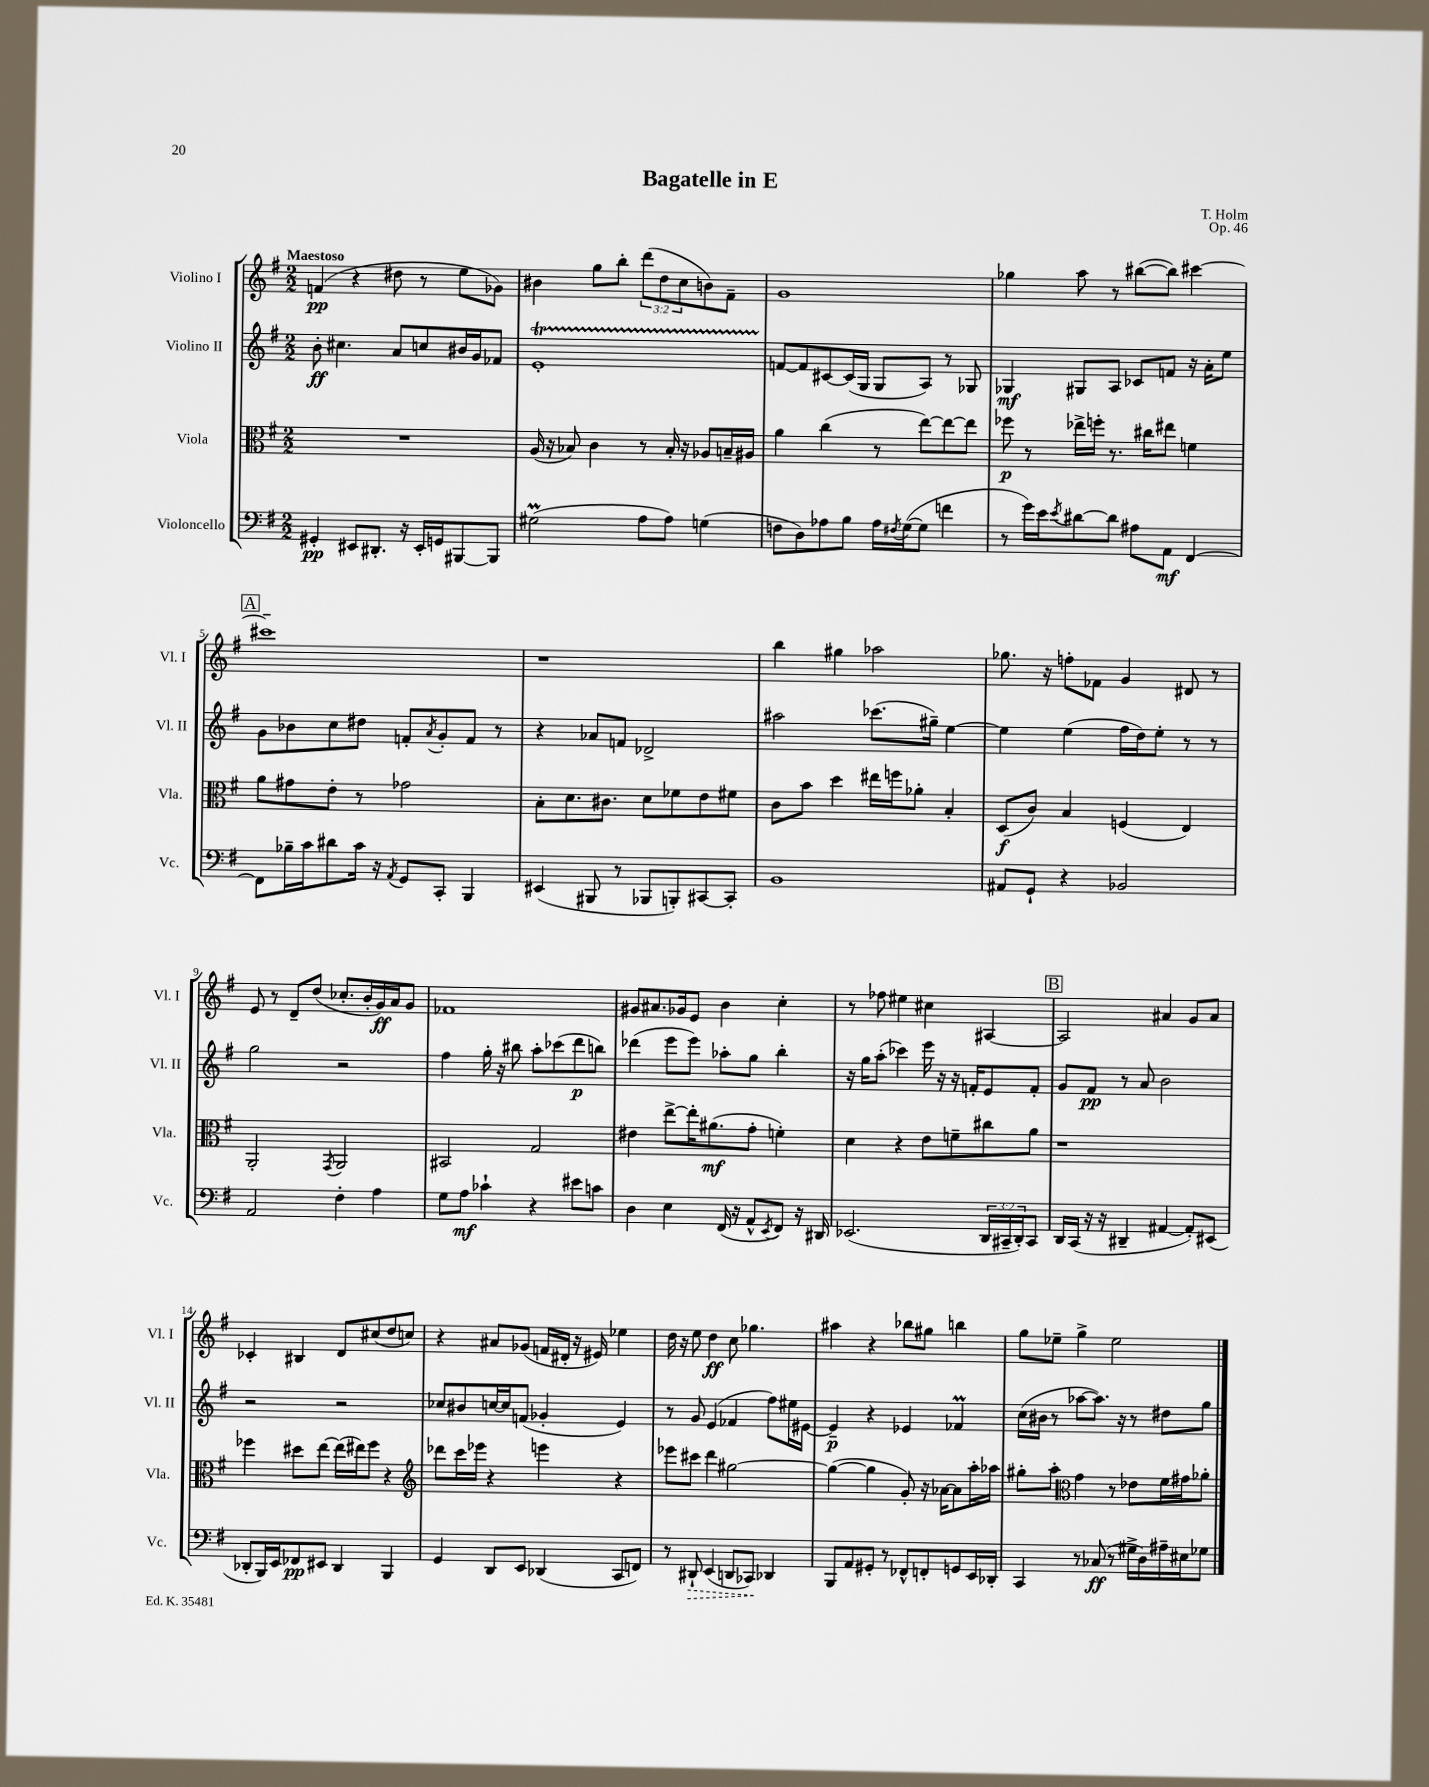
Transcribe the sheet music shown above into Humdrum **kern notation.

**kern	**kern	**kern	**kern
*staff4	*staff3	*staff2	*staff1
*clefF4	*clefC3	*clefG2	*clefG2
*k[f#]	*k[f#]	*k[f#]	*k[f#]
*M2/2	*M2/2	*M2/2	*M2/2
4GG#'	1r	8b'	(4f
.	.	4.cc#	.
8EE#	.	.	4r
8.DD#'	.	.	.
.	.	8a	8dd#
16r	.	.	.
16EE#'	.	8cc	8r
16GG	.	.	.
[8BBB#	.	16b#	8ee
.	.	16g	.
8BBB#]	.	8f-	8g-)
=	=	=	=
(2G#	(16A	1e'	4b#
.	16r	.	.
.	8B-)	.	.
.	4c	.	8gg
.	.	.	8bb'
8A	8r	.	(12ddd
.	.	.	12dd
8A)	16B-'	.	.
.	.	.	12cc
.	16r	.	.
(4G	8A-	.	8b)
.	16B~	.	8f#~
.	16A#	.	.
=	=	=	=
8F	4a	[8f	1g
8D)	.	8f]	.
8A-	(4cc	[8c#	.
8B	.	(16c#]	.
.	.	16G	.
16A-	8r	8G	.
8qF#	.	.	.
([16G	.	.	.
8G]	[8ee)	8A)	.
4f	8ee_	8r	.
.	8ee]	8G-	.
=	=	=	=
8r	8ff-	4G-	4gg-
16g)	8r	.	.
16e	.	.	.
8qe	.	.	.
[8d#	16ee-^	8G#	8aa
.	16ff'	.	.
8d#]	8.r	8A	8r
8A#	.	8c-	([8bb#
.	16cc#	.	.
8AA	8ee#	8f	8bb#])
[4FF#	4f	16r	[4ccc#
.	.	16a'	.
.	.	8ee	.
=	=	=	=
8FF#]	8a	8g	1ccc#~]
16B-~	8g#	8b-	.
16c	.	.	.
8d#	8e'	8cc	.
16c	8r	8dd#	.
16r	.	.	.
8qAA	.	.	.
8GG	2g-	8f'	.
.	.	8qa	.
8CC'	.	8g'	.
4BBB	.	8f	.
.	.	8r	.
=	=	=	=
(4EE#	8B'	4r	1r
.	8.d	.	.
8BBB#	.	8a-	.
.	8.c#	.	.
8r	.	8f	.
8BBB-	8d	2d-^	.
8BBB')	8f-	.	.
[8CC#	8e	.	.
8CC#']	8f#	.	.
=	=	=	=
1BB	8c	2aa#	4bb
.	8b	.	.
.	4dd	.	4gg#
.	16ee#	(8.ccc-	2aa-
.	16ff	.	.
.	8a-'	.	.
.	.	16gg#~)	.
.	4B'	[4ee	.
=	=	=	=
8AA#	(8D	4ee]	8.gg-
8GG`	8c)	.	.
.	.	.	16r
4r	4B	(4ee	8ff'
.	.	.	8f-
2BB-	(4F	16ff#	4g
.	.	16dd)	.
.	.	8ee'	.
.	4E)	8r	8d#
.	.	8r	8r
=	=	=	=
2AA	2AA'	2gg	8e
.	.	.	8r
.	.	.	8d~
.	.	.	(8dd
.	8qGG	.	.
4F#'	2AA	2r	8.cc-'
.	.	.	16b'
4A	.	.	16g)
.	.	.	16a
.	.	.	8g
=	=	=	=
8G	2BB#	4ff#	1f-
8A	.	.	.
4c-`	.	16gg'	.
.	.	16r	.
.	.	8bb#	.
4r	2G	8aa'	.
.	.	(8ccc-	.
8e#	.	8ddd	.
8c	.	8bb)	.
=	=	=	=
4D	4e#	(4ddd-	8g#
.	.	.	8.a#
4E	[8ee^	8eee	.
.	.	.	16g-
.	16ee']	8eee)	8e
.	(8.a#	.	.
(16FF#	.	8aa-'	4b
16r	.	.	.
8AA^^	8g'	8gg	.
8qEE	.	.	.
8FF#)	4f')	4bb'	4cc'
16r	.	.	.
16DD#	.	.	.
=	=	=	=
(2.EE-	4d	16r	8r
.	.	16gg	.
.	.	(8aa'	8ff-
.	4r	4ccc-)	4ee#
.	8e	16eee	4cc#
.	.	16r	.
.	8f~	16r	.
.	.	16f'	.
24DD	8cc#	8e	[4A#
24CC#~	.	.	.
24DD')	.	.	.
8CC#	8a	8f'	.
=	=	=	=
16DD	1r	8g	2A#]
(16CC	.	.	.
16r	.	8f#	.
16r	.	.	.
4DD#~	.	8r	.
.	.	8a	.
[4AA#	.	2b	4a#
8AA#'])	.	.	8g
(8EE#	.	.	8a#
=	=	=	=
8DD-'	4ff-	2r	4c-'
16BBB)	.	.	.
16EE	.	.	.
8FF-	8dd#	.	4B#
8EE#	[8ee	.	.
4DD-	(16ee]	2r	8d
.	16ee#)	.	.
.	8ff-	.	(8cc#
4BBB	4r	.	8dd
.	.	.	8cc)
=	=	=	=
*	*clefG2	*	*
4GG	8ddd-	8cc-	4r
.	16ccc	8b#	.
.	16eee-	.	.
8DD	4r	[16cc	8a#
.	.	16cc]	.
8EE	.	(8f	(8g-
(4DD-	4eee	4g-'	16f
.	.	.	16d#'
.	.	.	16r
.	.	.	16e#)
8CC	4r	4e)	4ee-
8FF)	.	.	.
=	=	=	=
8r	8eee-	8r	16dd
.	.	.	16r
8DD#`	8ccc#	8g	8ee
(4EE	4ddd	(4e	4dd
8DD	[2gg#	4f-	8cc
8CC-)	.	.	4.gg-
4DD-	.	8ff#)	.
.	.	16ee#	.
.	.	[16e#	.
=	=	=	=
8BBB	(4gg#_	4e#~]	4aa#
8AA	.	.	.
8GG#'	4gg#]	4r	4r
8r	.	.	.
8FF-^^	8g')	4e-	8bb-
8FF'	16r	.	8gg#
.	[16a-	.	.
8GG	8a-]	4f-	4bb
16EE	16aa'	.	.
16DD-'	16aa-	.	.
=	=	=	=
4CC	8gg#'	(16cc	8gg
.	.	16b#	.
.	8aa'	8r	8ee-~
*	*clefC3	*	*
8r	4g	[8aa-	4gg^
(8C-	.	8.aa-])	.
8r	8r	.	2ee-
.	.	16r	.
16G#^	8e-	8r	.
16D)	.	.	.
16A#~	16f#	8dd#	.
16E#	16g#	.	.
8G-	8a-'	8gg	.
==	==	==	==
*-	*-	*-	*-
